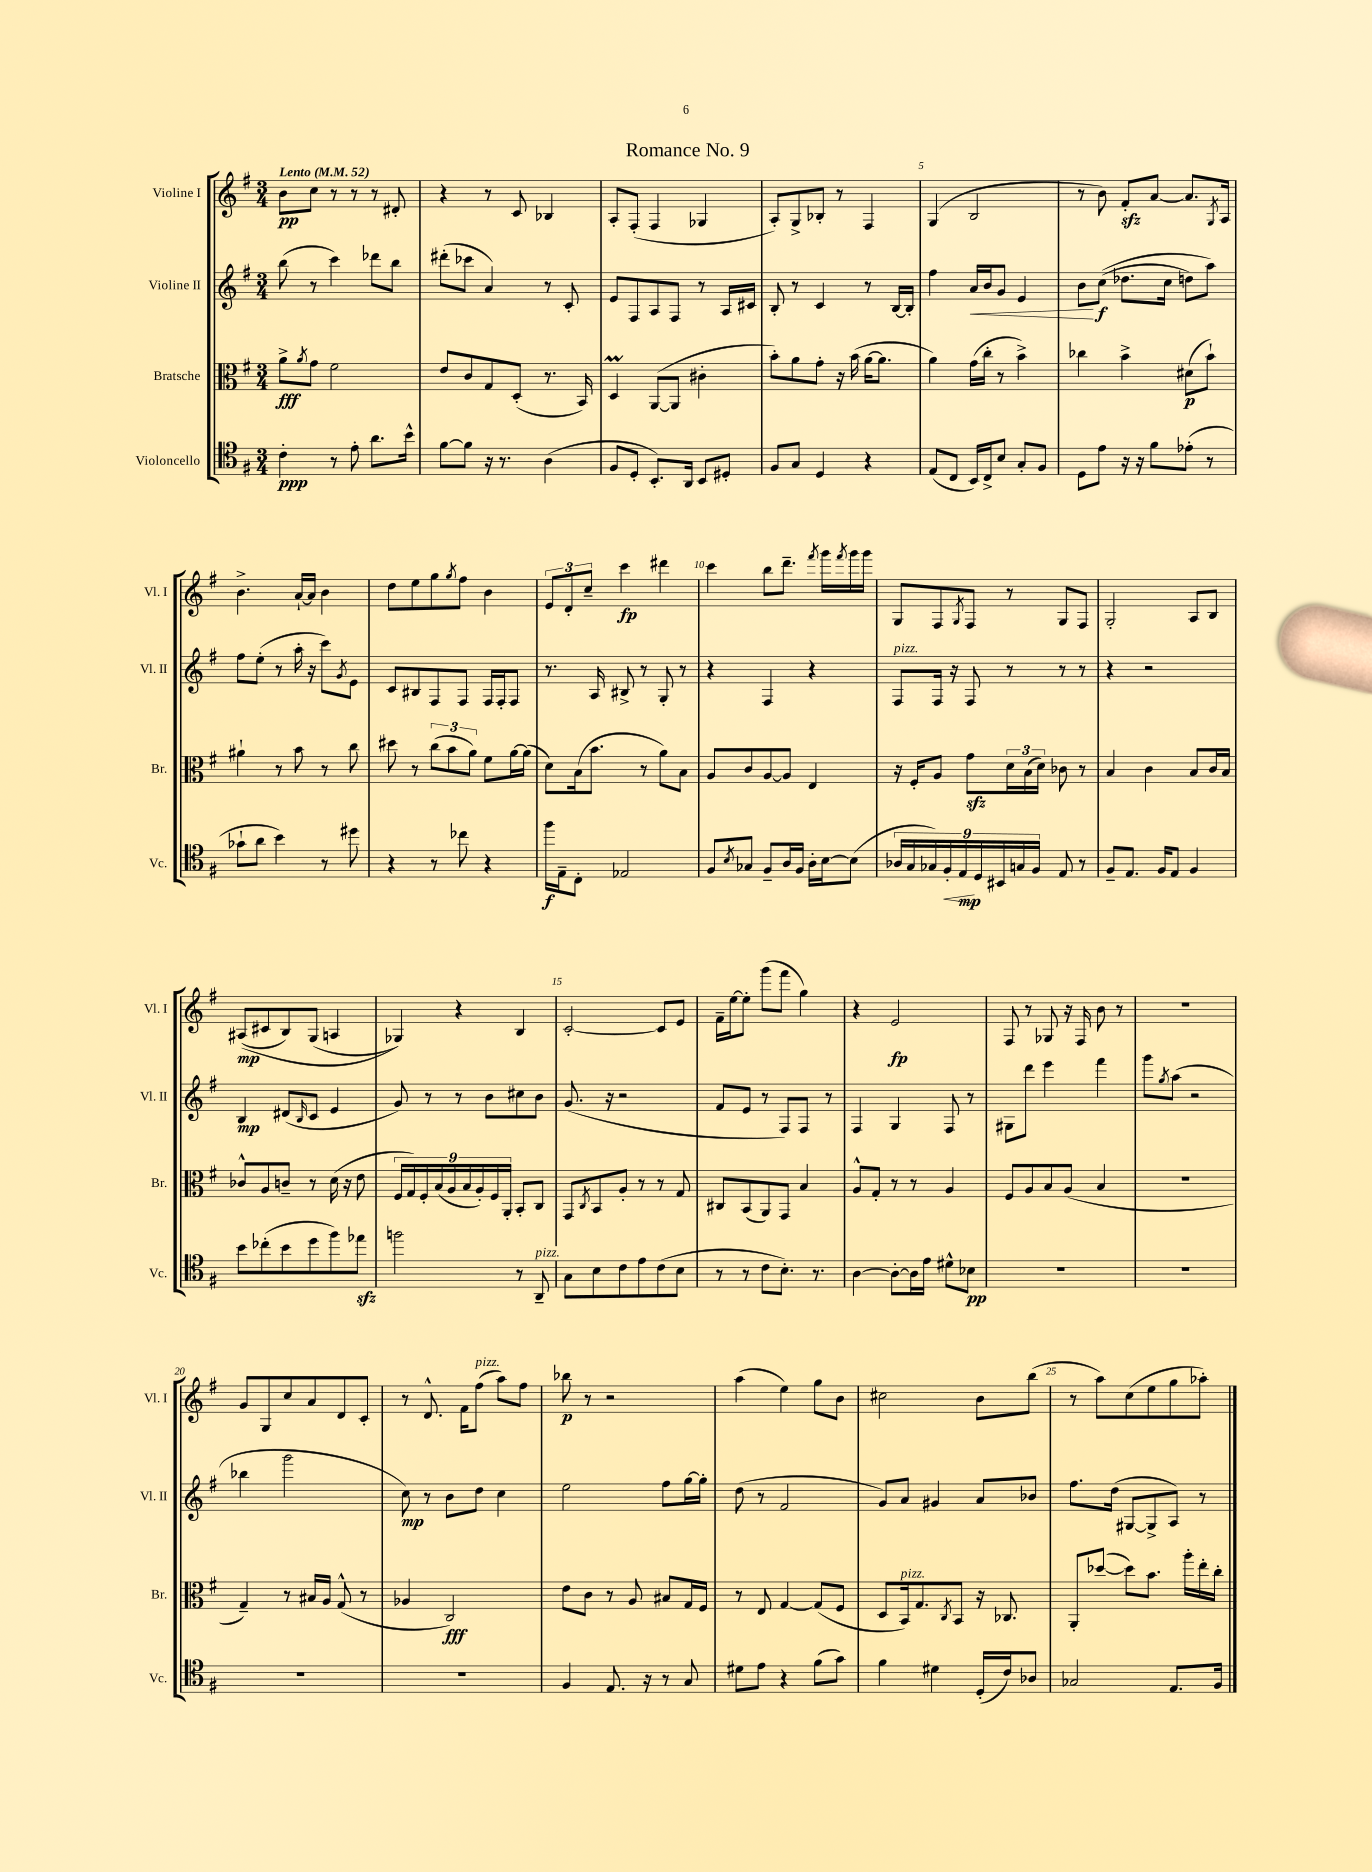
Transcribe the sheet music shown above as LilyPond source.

\header { title = "Romance No. 9" }
<<
\new StaffGroup <<
\new Staff = "s0" \with { instrumentName = "Violine I" shortInstrumentName = "Vl. I" } {
    \clef treble \key g \major \numericTimeSignature \time 3/4 \tempo "Lento" 4 = 52
    b'8\pp c''8 r8 r8 r8 dis'8-. |
    r4 r8 c'8 bes4 |
    a8-. fis8-.( fis4 ges4 |
    a8-.) g8-> bes8-. r8 fis4 |
    g4( b2 |
    r8 b'8) fis'8-.\sfz a'8~ a'8. \acciaccatura { g8 } a16 |
    b'4.-> a'16~-! a'16 b'4 |
    d''8 e''8 g''8 \acciaccatura { g''8 } fis''8 b'4 |
    \tuplet 3/2 { e'8 d'8-. c''8-- } c'''4\fp dis'''4 |
    c'''4 b''8 d'''8.-- \acciaccatura { fis'''8 } g'''16 \acciaccatura { fis'''8 } g'''16 g'''16 |
    g8 fis8 \acciaccatura { g8 } fis8 r8 g8 fis8 |
    g2-. a8 b8 |
    ais8\mp(\( cis'8 b8) g8( a4 |
    ges4)\) r4 b4 |
    c'2~-. c'8 e'8 |
    fis'16-- e''16~ e''8-. g'''8( fis'''8 g''4) |
    r4 e'2\fp |
    fis8 r8 ges8 r16 fis16 b'8 r8 |
    R2. |
    g'8 g8 c''8 a'8 d'8 c'8-. |
    r8 d'8.-^ fis'16 fis''8^\markup { \italic "pizz." }( a''8) fis''8 |
    bes''8\p r8 r2 |
    a''4( e''4) g''8 b'8 |
    cis''2 b'8 b''8( |
    r8 a''8) c''8( e''8 g''8 aes''8-.) \bar "|." |
}
\new Staff = "s1" \with { instrumentName = "Violine II" shortInstrumentName = "Vl. II" } {
    \clef treble \key g \major \numericTimeSignature \time 3/4
    b''8( r8 c'''4) des'''8 b''8 |
    dis'''8-.( ces'''8 a'4) r8 c'8-. |
    e'8 fis8 a8 fis8 r8 a16 cis'16 |
    b8-. r8 c'4 r8 b16~ b16-. |
    fis''4 a'16\< b'16 g'8 e'4 |
    b'8\! c''8\f(\( des''8. c''16 d''8) a''8\) |
    fis''8 e''8-.( r8 a''16-. r16 c'''8) \acciaccatura { g'8 } e'8 |
    c'8 bis8 fis8 fis8 fis16 fis16-. fis8 |
    r8. a16 bis8-> r8 g8-. r8 |
    r4 fis4 r4 |
    fis8^\markup { \italic "pizz." } fis16 r16 fis8 r8 r8 r8 |
    r4 r2 |
    b4\mp dis'8( \grace { b16 } c'8 e'4 |
    g'8) r8 r8 b'8 cis''8 b'8 |
    g'8.( r16 r2 |
    fis'8 e'8 r8 fis8) fis8 r8 |
    fis4 g4 fis8 r8 |
    gis8 d'''8 e'''4 fis'''4 |
    g'''8 \acciaccatura { g''8 } a''8( r2 |
    bes''4 g'''2 |
    c''8\mp) r8 b'8 d''8 c''4 |
    e''2 fis''8 g''16~ g''16-. |
    d''8( r8 fis'2 |
    g'8) a'8 gis'4 a'8 bes'8 |
    fis''8. d''16( gis8~ gis8-> a8) r8 \bar "|." |
}
\new Staff = "s2" \with { instrumentName = "Bratsche" shortInstrumentName = "Br." } {
    \clef alto \key g \major \numericTimeSignature \time 3/4
    a'8->\fff \acciaccatura { a'8 } g'8 fis'2 |
    e'8 c'8 g8 d8-.( r8. b,16) |
    d4\prall a,8~( a,8 cis'4-. |
    b'8-.) a'8 g'8-. r16 b'16( a'16~ a'8. |
    a'4) g'16( c''16-. r8 b'4->) |
    ces''4 b'4-> dis'8\p( b'8-!) |
    ais'4-! r8 b'8 r8 c''8 |
    dis''8 r8 \tuplet 3/2 { c''8( b'8 a'8) } fis'8 a'16~ a'16( |
    d'8) b16( b'8. r8 a'8) b8 |
    a8 c'8 a8~ a8 e4 |
    r16 fis16-. a8 g'8\sfz \tuplet 3/2 { d'16 b16( d'16) } ces'8 r8 |
    b4 c'4 b8 c'16 b16 |
    ces'8-^ a8 c'8-- r8 d'16( r16 e'8 |
    \tuplet 9/8 { fis16 g16) fis16-. b16( a16 b16 a16-.) fis16 a,16-. } b,8-. c8 |
    g,8 \acciaccatura { c8 } b,8 a8-. r8 r8 g8 |
    cis8 b,8( a,8) g,8 b4 |
    a8-^ g8-. r8 r8 a4 |
    fis8 a8 b8 a8( b4 |
    R2. |
    g4--) r8 bis16 a16 g8-^( r8 |
    aes4 c2\fff) |
    e'8 c'8 r8 a8 bis8 g16 fis16 |
    r8 e8 g4~ g8( fis8 |
    d8 b,16^\markup { \italic "pizz." }) g8. \acciaccatura { c8 } b,8 r16 ces8. |
    a,8-. des''8~( des''8) b'8. a''16-. e''16-. c''16-. \bar "|." |
}
\new Staff = "s3" \with { instrumentName = "Violoncello" shortInstrumentName = "Vc." } {
    \clef tenor \key g \major \numericTimeSignature \time 3/4
    c'4-.\ppp r8 e'8-. a'8. b'16-^ |
    fis'8~ fis'8 r16 r8. a4( |
    fis8 d8-. b,8.-.) a,16 b,8 dis8-. |
    fis8 g8 d4 r4 |
    e8( c8 b,16) c16-> b8 g8-. fis8 |
    d8 e'8 r16 r16 fis'8 ees'8-.( r8 |
    ges'8-! a'8 b'4) r8 dis''8 |
    r4 r8 ces''8 r4 |
    fis''16\f e16-- c8-. ees2 |
    fis8 \acciaccatura { b8 } ges8 fis8-- a16 fis16 a16-. b16~ b8( |
    \tuplet 9/8 { aes16 g16 ges16) fis16-.\< e16\mp\! d16 bis,16 g16 fis16 } e8 r8 |
    fis8-- e8. fis16 e8 fis4 |
    b'8 ces''8-.( b'8 d''8 fis''8) ees''8\sfz |
    f''2 r8 a,8--^\markup { \italic "pizz." } |
    g8 b8 c'8 e'8 c'8( b8 |
    r8 r8 c'8 b8.-.) r8. |
    a4~ a8~-. a16 e'16 dis'8-^ bes8\pp |
    R2. |
    R2. |
    R2. |
    R2. |
    fis4 e8. r16 r8 g8 |
    dis'8 e'8 r4 fis'8( g'8) |
    fis'4 dis'4 d16-.( c'16) aes8 |
    ges2 e8. fis16 \bar "|." |
}
>>
>>
\layout { \context { \Score \override BarNumber.break-visibility = ##(#f #t #t) barNumberVisibility = #(every-nth-bar-number-visible 5) } }
